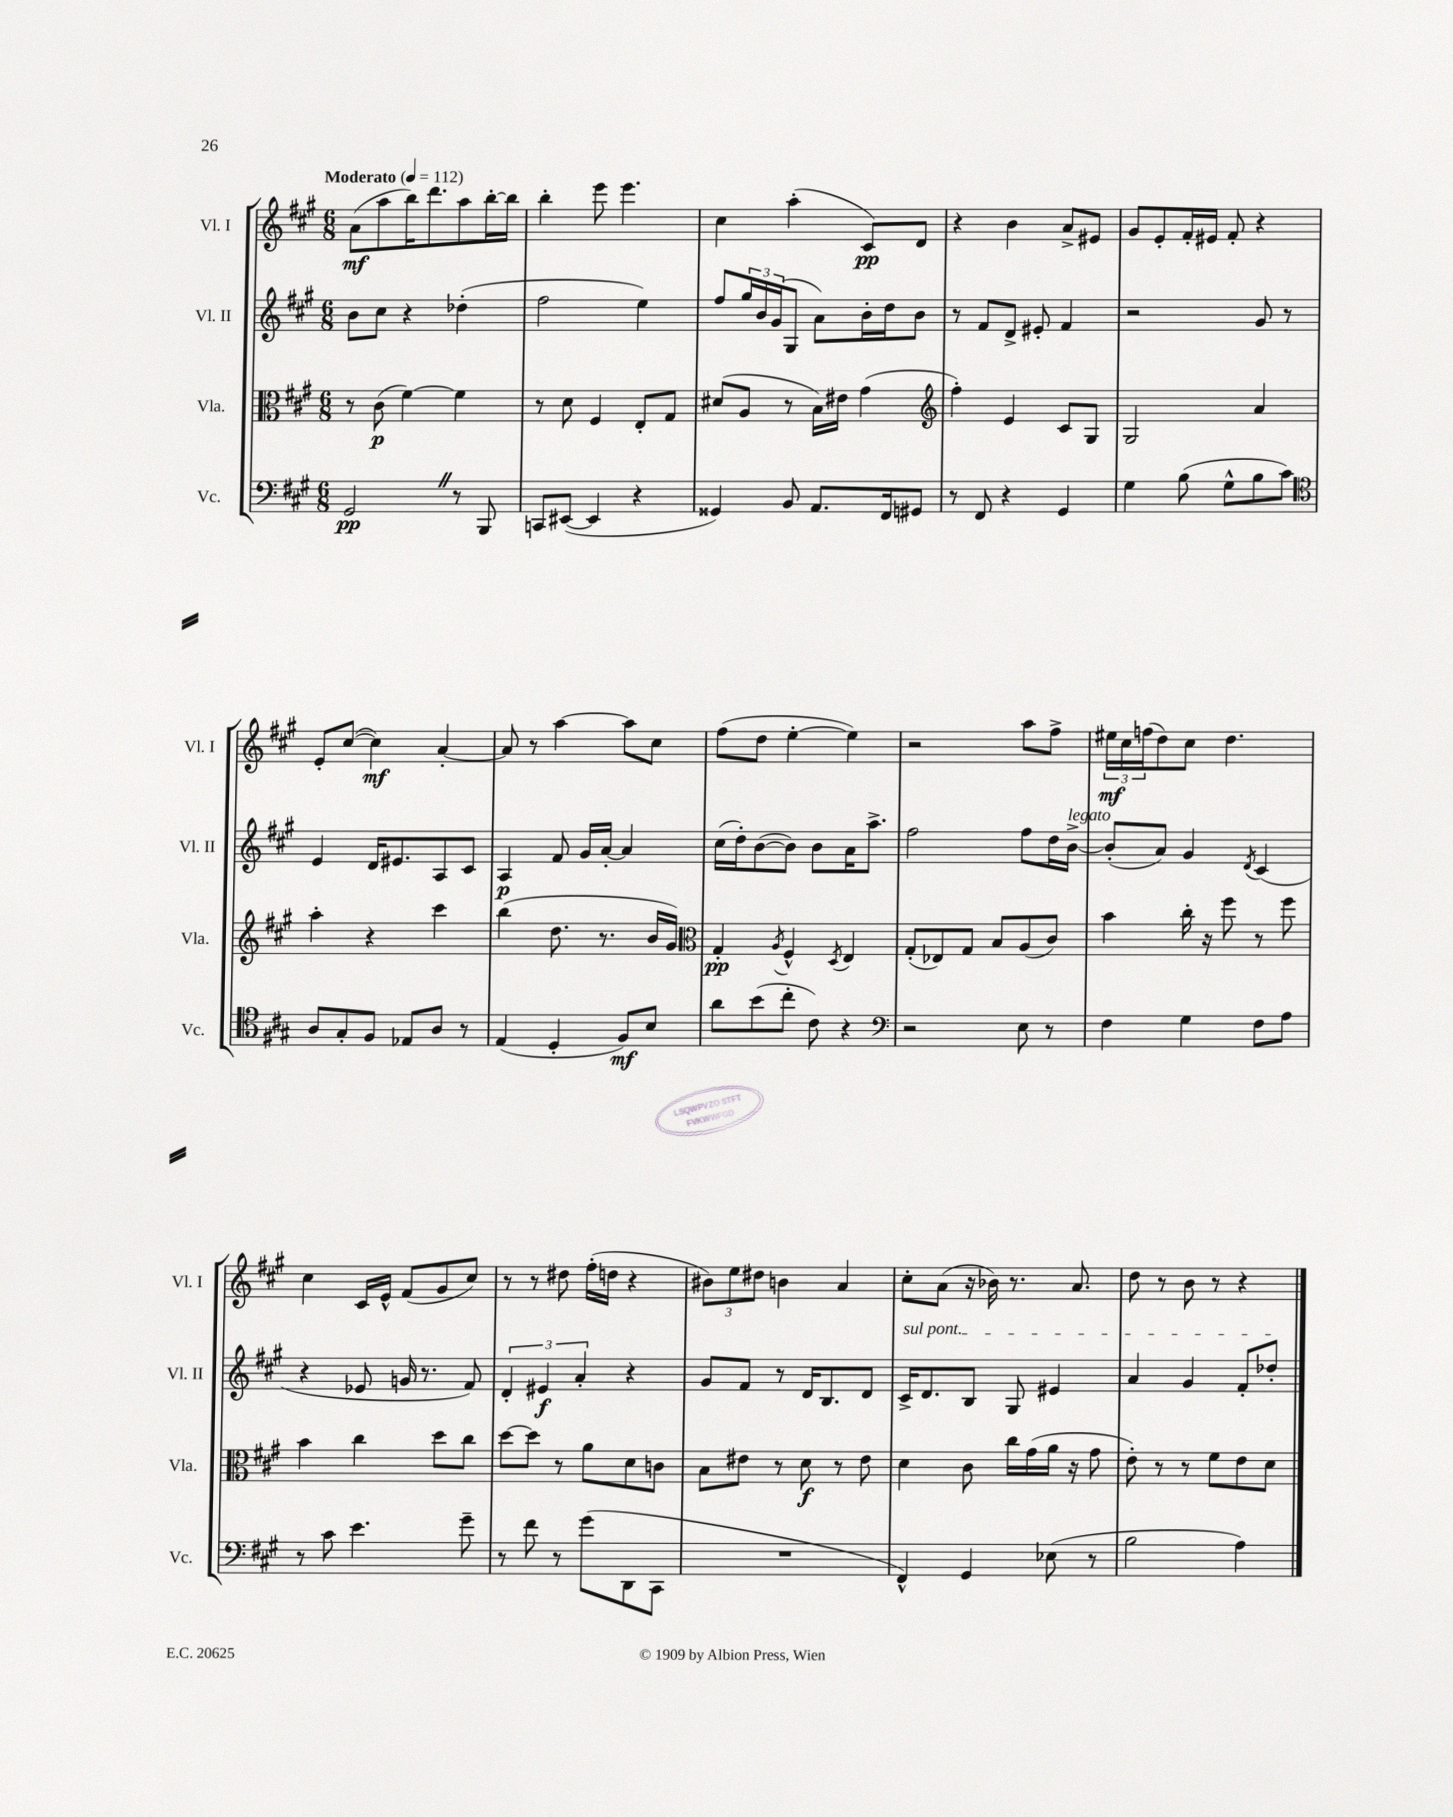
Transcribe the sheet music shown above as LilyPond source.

<<
\new StaffGroup <<
\new Staff = "s0" \with { instrumentName = "Vl. I" shortInstrumentName = "Vl. I" } {
    \clef treble \key a \major \numericTimeSignature \time 6/8 \tempo "Moderato" 4 = 112
    a'8\mf( a''8 b''16) d'''8. a''8 b''16~-. b''16 |
    b''4-. e'''8 e'''4. |
    cis''4 a''4-.( cis'8\pp) d'8 |
    r4 b'4 a'8-> eis'8 |
    gis'8 e'8-. fis'16-. eis'16 fis'8-. r4 |
    e'8-. cis''8~( cis''4\mf) a'4~-. |
    a'8 r8 a''4~ a''8 cis''8 |
    fis''8( d''8 e''4~-. e''4) |
    r2 a''8 fis''8-> |
    \tuplet 3/2 { eis''16\mf cis''16 f''16( } d''8) cis''8 d''4. |
    cis''4 cis'16 e'16-^ fis'8( gis'8 cis''8) |
    r8 r8 dis''8 fis''16-.( d''16 r4 |
    \tuplet 3/2 { bis'8) e''8 dis''8 } b'4 a'4 |
    cis''8-. a'8( r16 bes'16) r8. a'8. |
    d''8 r8 b'8 r8 r4 \bar "|." |
}
\new Staff = "s1" \with { instrumentName = "Vl. II" shortInstrumentName = "Vl. II" } {
    \clef treble \key a \major \numericTimeSignature \time 6/8
    b'8 cis''8 r4 des''4-.( |
    fis''2 e''4) |
    fis''8 \tuplet 3/2 { gis''16 b'16 gis'16( } gis8 a'8) b'16-. d''16 b'8 |
    r8 fis'8 d'8-> eis'8-. fis'4 |
    r2 gis'8 r8 |
    e'4 d'16 eis'8. a8 cis'8 |
    a4\p fis'8 gis'16 a'16~-. a'4 |
    cis''16( d''16-.) b'8~( b'8) b'8 a'16 a''8.-> |
    fis''2 fis''8 d''16 b'16~->^\markup { \italic "legato" } |
    b'8-.( a'8) gis'4 \acciaccatura { d'8 } cis'4( |
    r4 ees'8 g'16 r8. fis'8) |
    \tuplet 3/2 { d'4-. eis'4\f a'4-. } r4 |
    gis'8 fis'8 r8 d'16 b8. d'8 |
    \once \override TextSpanner.bound-details.left.text = \markup { \italic "sul pont." } cis'16->\startTextSpan d'8. b8 gis8 eis'4 |
    a'4 gis'4 fis'8-. des''8-.\stopTextSpan \bar "|." |
}
\new Staff = "s2" \with { instrumentName = "Vla." shortInstrumentName = "Vla." } {
    \clef alto \key a \major \numericTimeSignature \time 6/8
    r8 cis'8\p( fis'4~) fis'4 |
    r8 d'8 fis4 e8-. gis8 |
    dis'8( a8 r8 b16) eis'16 gis'4( |
    \clef treble fis''4-.) e'4 cis'8 gis8 |
    gis2 a'4 |
    a''4-. r4 cis'''4 |
    b''4( d''8. r8. b'16 gis'16) |
    \clef alto gis4-.\pp \acciaccatura { a8 } fis4-^ \acciaccatura { d8 } e4 |
    gis8-.( ees8) gis8 b8 a8( cis'8) |
    b'4 cis''16-. r16 fis''8 r8 fis''8 |
    b'4 cis''4 d''8 cis''8 |
    d''8~ d''8 r8 a'8 d'8 c'8 |
    b8 eis'8 r8 d'8\f r8 eis'8 |
    d'4 cis'8 cis''16 gis'16( a'16 r16 gis'8 |
    e'8-.) r8 r8 fis'8 e'8 d'8 \bar "|." |
}
\new Staff = "s3" \with { instrumentName = "Vc." shortInstrumentName = "Vc." } {
    \clef bass \key a \major \numericTimeSignature \time 6/8
    gis,2\pp \once \override BreathingSign.text = \markup { \musicglyph "scripts.caesura.straight" } \breathe r8 b,,8 |
    c,8 eis,8~( eis,4 r4 |
    gisis,4) b,8 a,8. fis,16 gis,8 |
    r8 fis,8 r4 gis,4 |
    gis4 b8( gis8-^ b8 cis'8) |
    \clef tenor a8 gis8-. fis8 ees8 a8 r8 |
    e4( d4-. fis8\mf) b8 |
    a'8 b'8( cis''8-. cis'8) r4 |
    \clef bass r2 e8 r8 |
    fis4 gis4 fis8 a8 |
    r8 cis'8 e'4. gis'8-- |
    r8 fis'8 r8 gis'8( d,8 cis,8 |
    R2. |
    fis,4-^) gis,4 ees8( r8 |
    b2 a4) \bar "|." |
}
>>
>>
\layout { \context { \Score \remove "Bar_number_engraver" } }
